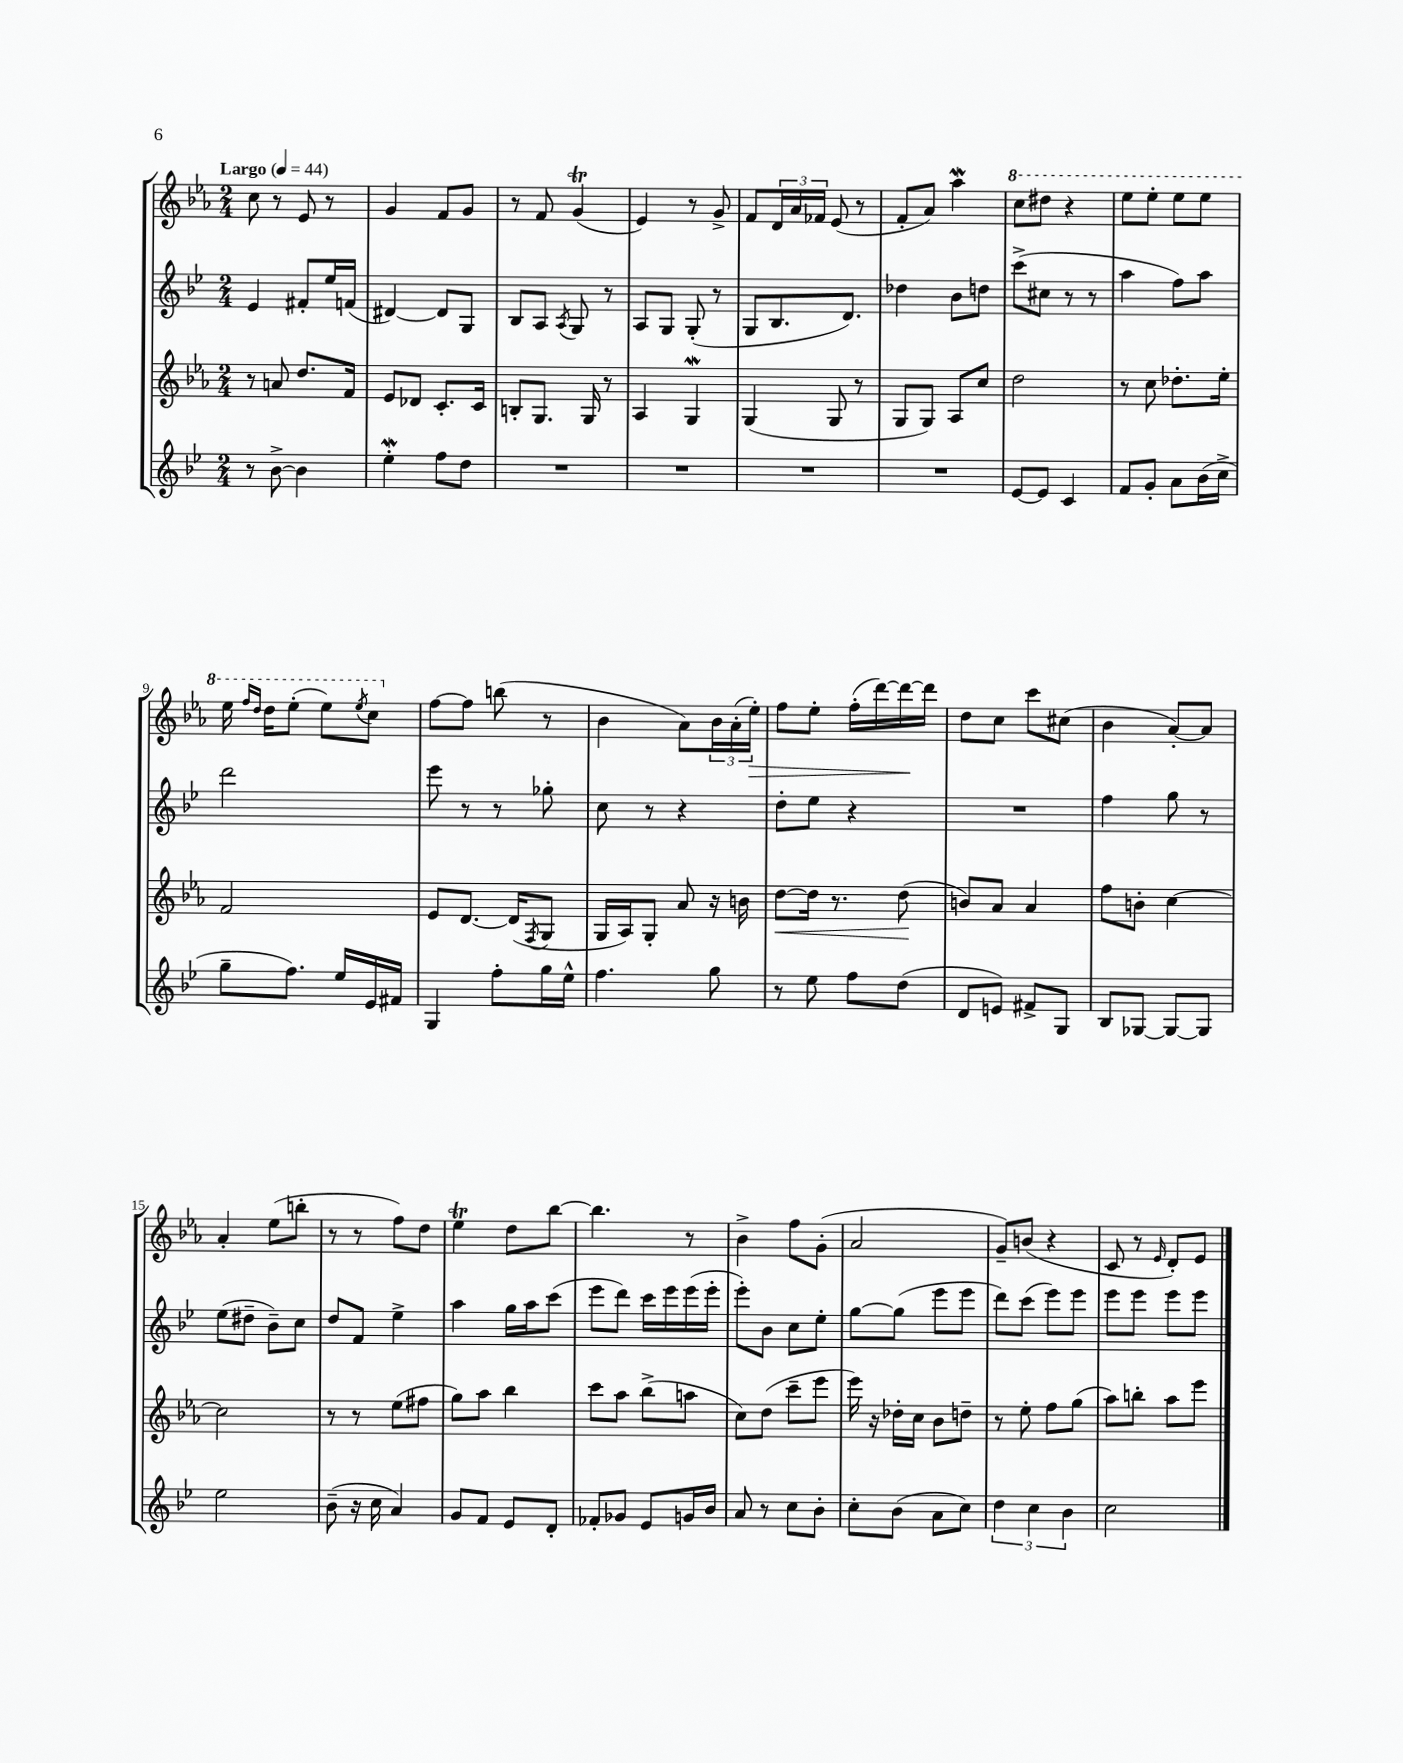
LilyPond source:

<<
\new StaffGroup <<
\new Staff = "s0" {
    \clef treble \key ees \major \numericTimeSignature \time 2/4 \tempo "Largo" 4 = 44
    c''8 r8 ees'8 r8 |
    g'4 f'8 g'8 |
    r8 f'8 g'4\trill( |
    ees'4) r8 g'8-> |
    f'8 \tuplet 3/2 { d'16 aes'16 fes'16 } ees'8( r8 |
    f'8-. aes'8) aes''4\mordent |
    \ottava #1 c'''8 dis'''8 r4 |
    ees'''8 ees'''8-. ees'''8 ees'''8 |
    ees'''16 \grace { f'''16 d'''16 } d'''16 ees'''8-.( ees'''8) \acciaccatura { ees'''8 } c'''8 \ottava #0 |
    f''8~ f''8 b''8( r8 |
    bes'4 aes'8) \tuplet 3/2 { bes'16 aes'16-.( ees''16-.\>) } |
    f''8 ees''8-. f''16-.( d'''16~) d'''16~\! d'''16 |
    d''8 c''8 c'''8 cis''8( |
    bes'4 aes'8~-.) aes'8 |
    aes'4-. ees''8( b''8-. |
    r8 r8 f''8) d''8 |
    ees''4\trill d''8 bes''8~ |
    bes''4. r8 |
    bes'4-> f''8 g'8-.( |
    aes'2 |
    g'8--) b'8( r4 |
    c'8 r8 \grace { ees'16 } d'8-.) ees'8 \bar "|." |
}
\new Staff = "s1" {
    \clef treble \key bes \major \numericTimeSignature \time 2/4
    ees'4 fis'8-. ees''16 f'16( |
    dis'4~) dis'8 g8 |
    bes8 a8 \acciaccatura { a8 } g8 r8 |
    a8 g8 g8-.( r8 |
    g8 bes8. d'8.) |
    des''4 bes'8 d''8 |
    c'''8->( cis''8 r8 r8 |
    a''4 f''8) a''8 |
    d'''2 |
    ees'''8 r8 r8 ges''8-. |
    c''8 r8 r4 |
    d''8-. ees''8 r4 |
    R2 |
    f''4 g''8 r8 |
    ees''8( dis''8-- bes'8--) c''8 |
    d''8 f'8 ees''4-> |
    a''4 g''16 a''16 c'''8( |
    ees'''8 d'''8) c'''16 ees'''16 ees'''16( ees'''16-. |
    ees'''8-.) bes'8 c''8 ees''8-. |
    g''8~ g''8( ees'''8 ees'''8 |
    d'''8) c'''8( ees'''8) ees'''8 |
    ees'''8 ees'''8 ees'''8 ees'''8 \bar "|." |
}
\new Staff = "s2" {
    \clef treble \key ees \major \numericTimeSignature \time 2/4
    r8 a'8 d''8. f'16 |
    ees'8 des'8 c'8.-. c'16 |
    b8-. g8. g16 r8 |
    aes4 g4\mordent |
    g4( g8 r8 |
    g8 g8) aes8 c''8 |
    d''2 |
    r8 c''8 des''8.-. ees''16-. |
    f'2 |
    ees'8 d'8.~ d'16( \acciaccatura { f8 } g8 |
    g16 aes16) g8-. aes'8 r16 b'16 |
    d''8~\< d''16 r8. d''8\!( |
    b'8) aes'8 aes'4 |
    f''8 b'8-. c''4~ |
    c''2 |
    r8 r8 ees''8( fis''8 |
    g''8) aes''8 bes''4 |
    c'''8 aes''8 bes''8->( a''8 |
    c''8) d''8( c'''8-- ees'''8 |
    ees'''16) r16 des''16-. c''16 bes'8 d''8-- |
    r8 ees''8-. f''8 g''8( |
    aes''8) b''8-. aes''8 ees'''8 \bar "|." |
}
\new Staff = "s3" {
    \clef treble \key bes \major \numericTimeSignature \time 2/4
    r8 bes'8~-> bes'4 |
    ees''4-.\mordent f''8 d''8 |
    R2 |
    R2 |
    R2 |
    R2 |
    ees'8~ ees'8 c'4 |
    f'8 g'8-. a'8 bes'16( c''16-> |
    g''8-- f''8.) ees''16 ees'16 fis'16 |
    g4 f''8-. g''16 ees''16-^ |
    f''4. g''8 |
    r8 ees''8 f''8 d''8( |
    d'8 e'8) fis'8-> g8 |
    bes8 ges8~ ges8~ ges8 |
    ees''2 |
    bes'8--( r16 c''16 a'4) |
    g'8 f'8 ees'8 d'8-. |
    fes'8-. ges'8 ees'8 g'16 bes'16 |
    a'8 r8 c''8 bes'8-. |
    c''8-. bes'8( a'8 c''8) |
    \tuplet 3/2 { d''4 c''4 bes'4 } |
    c''2 \bar "|." |
}
>>
>>
